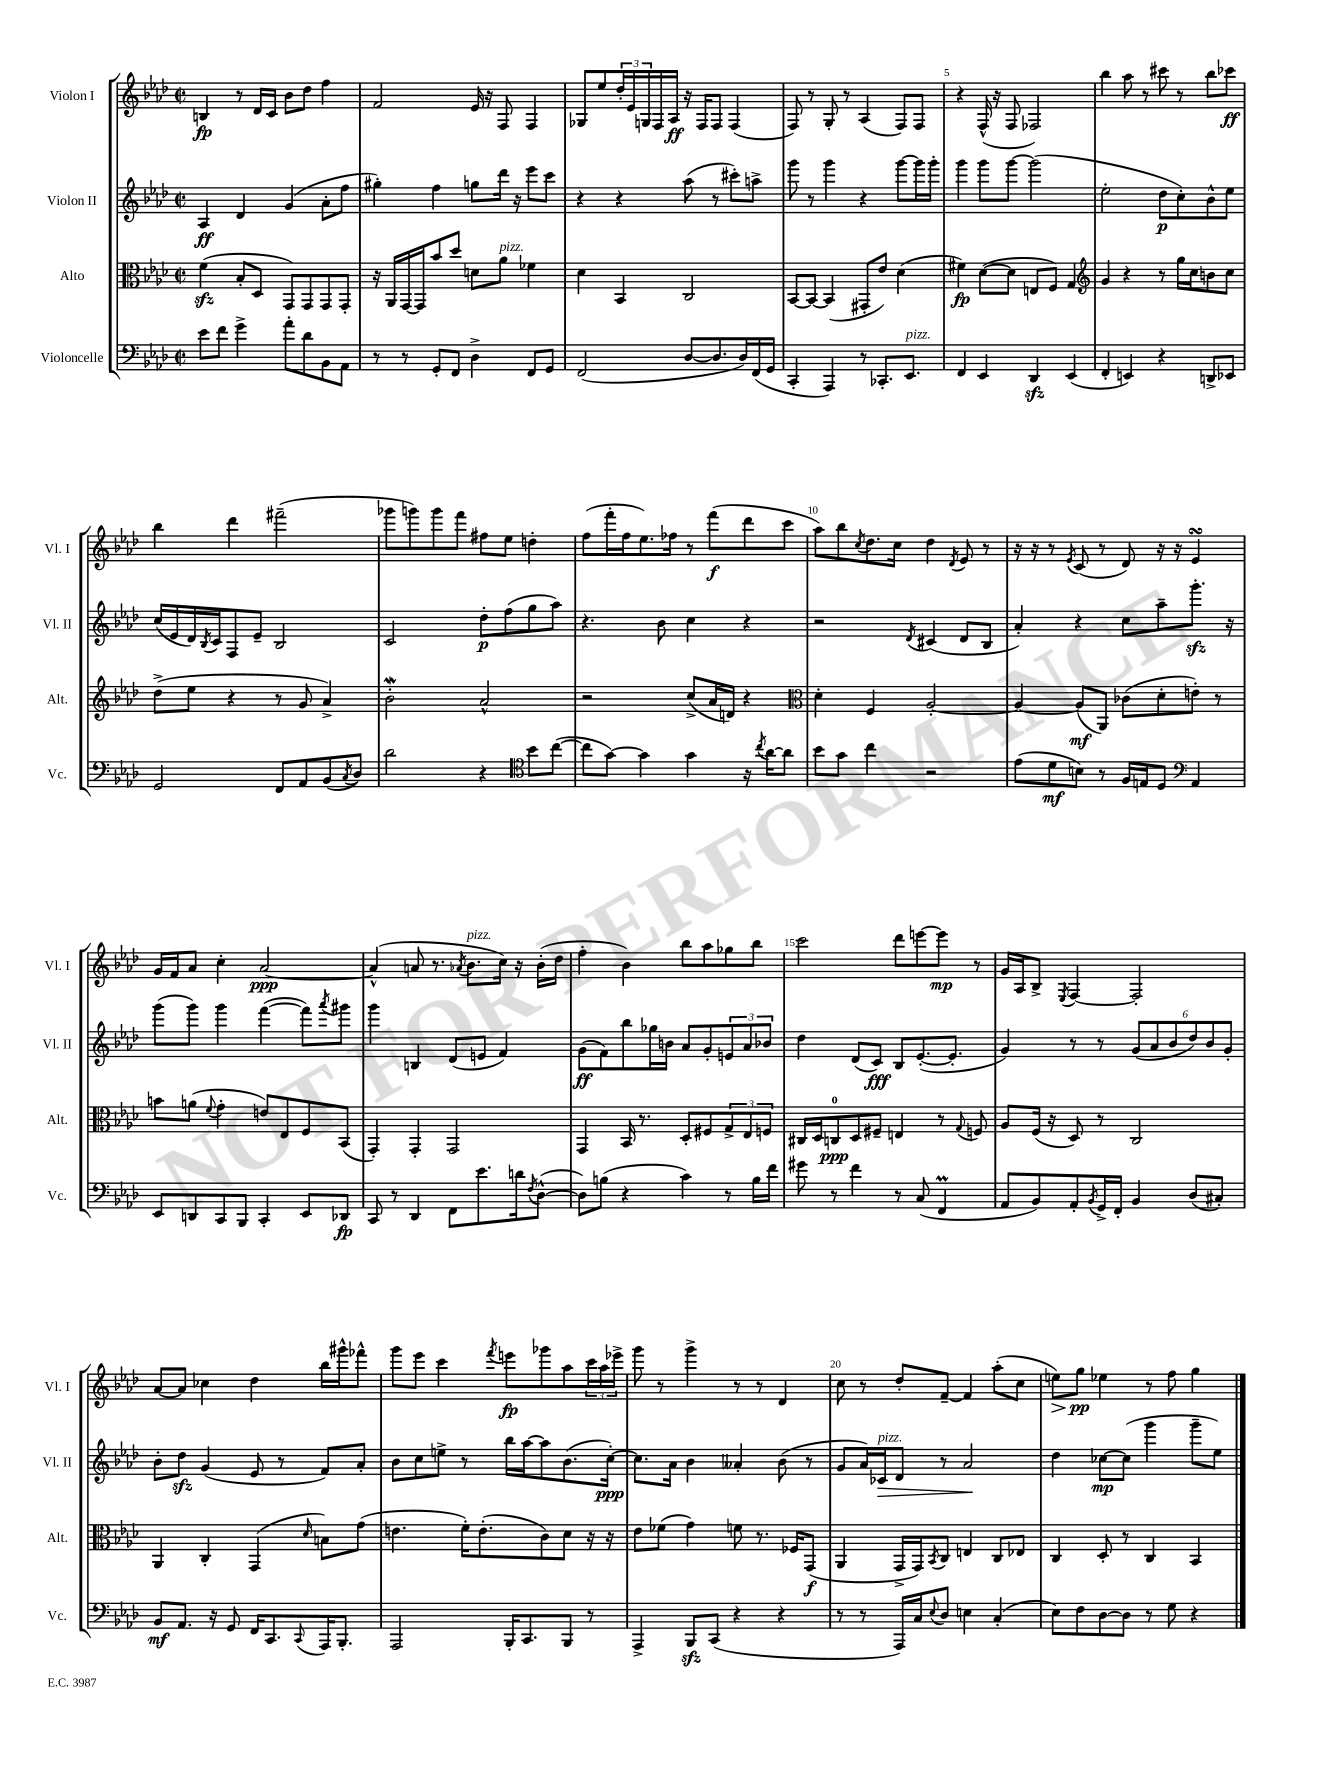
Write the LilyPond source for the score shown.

<<
\new StaffGroup <<
\new Staff = "s0" \with { instrumentName = "Violon I" shortInstrumentName = "Vl. I" } {
    \clef treble \key aes \major \defaultTimeSignature \time 2/2
    b4\fp r8 des'16 c'16 bes'8 des''8 f''4 |
    f'2 ees'16 r16 f8 f4 |
    ges8 ees''8 \tuplet 3/2 { des''16-. ees'16 g16 } f16 aes16\ff r16 f16 f8 f4( |
    f8) r8 g8-. r8 aes4( f8) f8 |
    r4 f16-^( r16 f8 fes2) |
    bes''4 aes''8 r8 cis'''8 r8 bes''8 ces'''8\ff |
    bes''4 des'''4 fis'''2--( |
    ges'''8 g'''8) g'''8 f'''8 fis''8 ees''8 d''4-. |
    f''8( f'''16-. f''16 ees''8.) fes''16 r8 f'''8\f( des'''8 c'''8 |
    aes''8) bes''8 \acciaccatura { c''8 } des''8. c''16 des''4 \acciaccatura { des'8 } ees'8 r8 |
    r16 r16 r8 \acciaccatura { ees'8 } c'8( r8 des'8) r16 r16 ees'4\turn |
    g'16 f'16 aes'8 c''4-. aes'2~\ppp |
    aes'4-^( a'8 r8. \acciaccatura { aes'8 } bes'8.^\markup { \italic "pizz." } c''16) r16 bes'16-.( des''16 |
    f''4-. bes'4) bes''8 aes''8 ges''8 bes''8 |
    c'''2 des'''8 e'''8~ e'''8\mp r8 |
    g'16 aes16 bes8-> \acciaccatura { ees8 } f4~ f2-. |
    aes'8~ aes'8 ces''4 des''4 bes''16 gis'''16-^ fes'''8-^ |
    g'''8 ees'''8 c'''4 \acciaccatura { f'''8 } e'''8\fp ges'''8 aes''8 \tuplet 3/2 { c'''16 aes''16 ees'''16-> } |
    g'''8 r8 g'''4-> r8 r8 des'4 |
    c''8 r8 des''8-. f'8~-- f'4 aes''8-.( c''8 |
    e''8\>) g''8\pp\! ees''4 r8 f''8 g''4 \bar "|." |
}
\new Staff = "s1" \with { instrumentName = "Violon II" shortInstrumentName = "Vl. II" } {
    \clef treble \key aes \major \defaultTimeSignature \time 2/2
    aes4\ff des'4 g'4( aes'8-. f''8 |
    gis''4-.) f''4 g''8 des'''16 r16 ees'''8 c'''8 |
    r4 r4 aes''8( r8 cis'''8-.) a''8-> |
    g'''8 r8 g'''4 r4 g'''8~ g'''16 g'''16-. |
    g'''4 g'''8 g'''8~ g'''2( |
    ees''2-. des''8\p c''8-.) bes'8-^ ees''8 |
    c''16( ees'16 des'16) \acciaccatura { bes8 } c'16 f8 ees'8-- bes2 |
    c'2 des''8-.\p f''8( g''8 aes''8) |
    r4. bes'8 c''4 r4 |
    r2 \acciaccatura { des'8 } cis'4( des'8 bes8 |
    aes'4-.) r4 c''8 aes''8-- g'''8.-.\sfz r16 |
    g'''8( g'''8) g'''4 f'''4~( f'''8) \acciaccatura { aes'''8 } gis'''8 |
    g'''4 b4 des'8( e'8 f'4) |
    g'8\ff( f'8) bes''8 ges''16 b'16 aes'8 g'8-. \tuplet 3/2 { e'8 aes'8 bes'8 } |
    des''4 des'8( c'8\fff) bes8 ees'8.~-.( ees'8.-. |
    g'4) r8 r8 \tuplet 6/4 { g'8( aes'8 bes'8 des''8) bes'8 g'8-. } |
    bes'8-. des''8\sfz g'4( ees'8 r8 f'8) aes'8-. |
    bes'8 c''8 e''8-> r8 bes''16 aes''16~ aes''8 bes'8.( c''16~-.\ppp) |
    c''8. aes'16 bes'4 aeses'4-. bes'8( r8 |
    g'8 aes'16) ces'16\>^\markup { \italic "pizz." } des'8 r8 aes'2\! |
    des''4 ces''8~\mp ces''8( g'''4 g'''8-- ees''8) \bar "|." |
}
\new Staff = "s2" \with { instrumentName = "Alto" shortInstrumentName = "Alt." } {
    \clef alto \key aes \major \defaultTimeSignature \time 2/2
    f'4\sfz( bes8-. des8 g,8) g,8 g,8 g,8-. |
    r16 aes,16 g,16~ g,16 bes'8 des''8 d'8 aes'8^\markup { \italic "pizz." } fes'4 |
    des'4 bes,4 c2 |
    bes,8~ bes,8~ bes,4( gis,8-. ees'8) des'4( |
    fis'4\fp) des'8~( des'8 e8 f8) g4 |
    \clef treble g'4 r4 r8 g''16 c''16 b'8 c''8 |
    des''8->( ees''8 r4 r8 g'8 aes'4->) |
    bes'2-.\mordent aes'2-^ |
    r2 c''8->( aes'16 d'16) r4 |
    \clef alto des'4-. f4 aes2~-. |
    aes4~ aes8\mf( aes,8) ces'8( des'8-. e'8-.) r8 |
    b'8 a'8( \appoggiatura { f'8 } g'4-. e'8) ees8 f8 bes,8( |
    g,4-.) g,4-. g,2 |
    g,4 bes,16 r8. des8-. fis8 \tuplet 3/2 { g8-> ees8 f8 } |
    cis16 des16 c8-0\ppp des8 fis8-- e4 r8 \appoggiatura { g8 } f8 |
    aes8 f16( r16 des8) r8 c2 |
    aes,4 c4-. g,4( \grace { des'16 } b8) g'8( |
    e'4. f'16-.) e'8.-.( c'8) des'8 r16 r16 |
    ees'8 fes'8( g'4) f'8 r8. fes16 g,8\f( |
    aes,4 g,16-> g,16) \acciaccatura { bes,8 } c8 e4 c8 ees8 |
    c4 des8-. r8 c4 bes,4 \bar "|." |
}
\new Staff = "s3" \with { instrumentName = "Violoncelle" shortInstrumentName = "Vc." } {
    \clef bass \key aes \major \defaultTimeSignature \time 2/2
    ees'8 f'8 g'4-> aes'8-. des'8 bes,8 aes,8 |
    r8 r8 g,8-. f,8 des4-> f,8 g,8 |
    f,2( des8~ des8. des16) f,16( g,16 |
    c,4-. aes,,4) r8 ces,8.-. ees,8.^\markup { \italic "pizz." } |
    f,4 ees,4 des,4\sfz ees,4( |
    f,4-. e,4) r4 d,8-> ees,8 |
    g,2 f,8 aes,8 bes,8( \acciaccatura { c8 } des8) |
    des'2 r4 \clef tenor bes'8 c''8~( |
    c''8 g'8~) g'4 g'4 r16 \acciaccatura { c''8 } aes'16~ aes'8 |
    bes'8 g'8 c''4 r2 |
    ees'8( des'8\mf b8) r8 f16 e16 des8 \clef bass aes,4 |
    ees,8 d,8 c,8 bes,,8 c,4-. ees,8 des,8\fp |
    c,8 r8 des,4 f,8 ees'8. d'16 \acciaccatura { f8 } des8~-^( |
    des8) b8( r4 c'4) r8 b16 f'16 |
    gis'8 r8 f'4 r8 c8( f,4\prall |
    aes,8 bes,8) aes,8-. \acciaccatura { bes,8 } g,16-> f,16-. bes,4 des8( cis8-.) |
    bes,8\mf aes,8. r16 g,8 f,16 c,8. \appoggiatura { c,8 } aes,,16 bes,,8.-. |
    aes,,2 bes,,16-. c,8. bes,,8 r8 |
    aes,,4-> bes,,8\sfz c,8( r4 r4 |
    r8 r8 aes,,16) c16 \appoggiatura { ees8 } des8 e4 c4-.( |
    ees8) f8 des8~ des8 r8 g8 r4 \bar "|." |
}
>>
>>
\layout { \context { \Score \override BarNumber.break-visibility = ##(#f #t #t) barNumberVisibility = #(every-nth-bar-number-visible 5) } }
